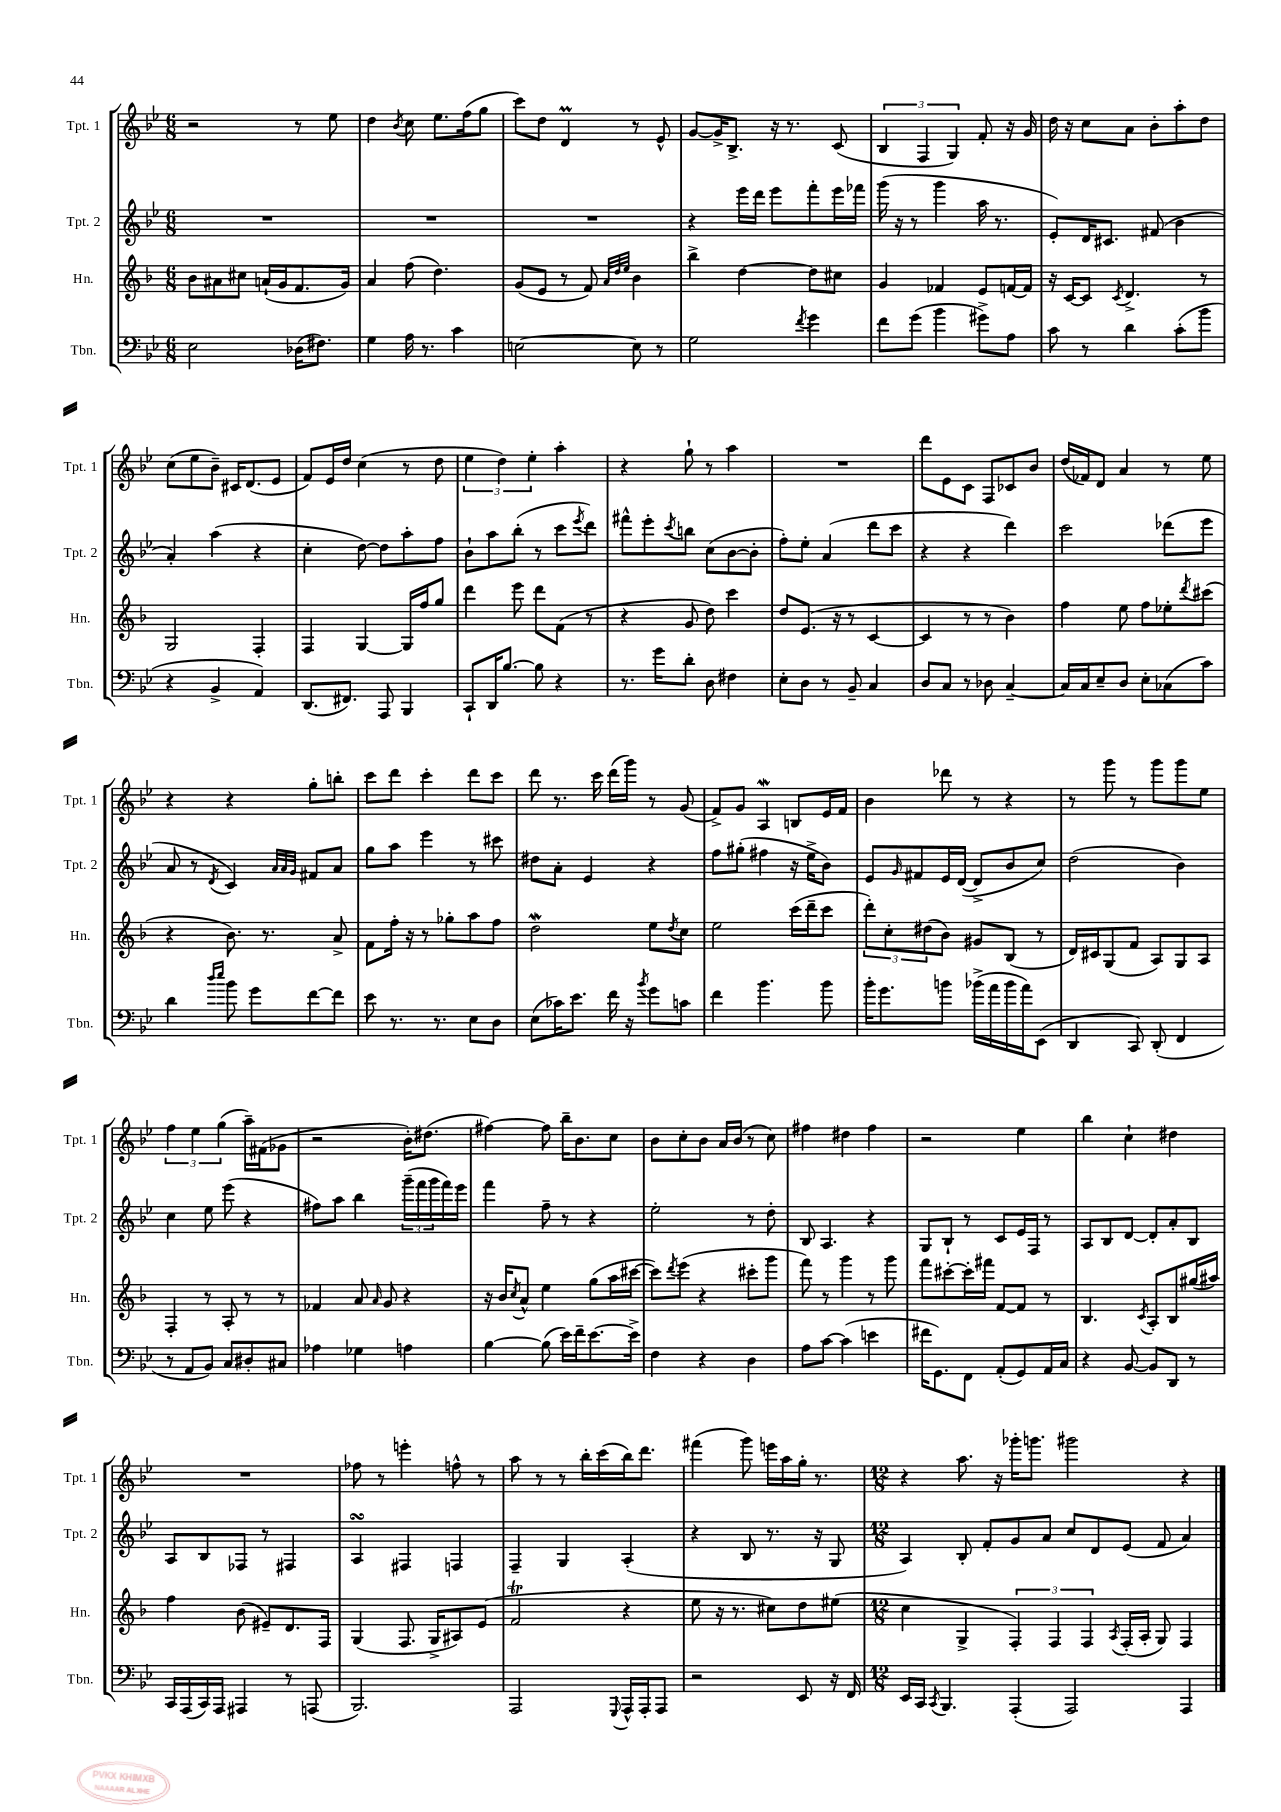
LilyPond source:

<<
\new StaffGroup <<
\new Staff = "s0" \with { instrumentName = "Tpt. 1" shortInstrumentName = "Tpt. 1" } {
    \clef treble \key bes \major \numericTimeSignature \time 6/8
    r2 r8 ees''8 |
    d''4 \acciaccatura { bes'8 } c''8 ees''8. f''16( g''8 |
    c'''8) d''8 d'4\prall r8 ees'8-^ |
    g'8~ g'16-> bes8.-> r16 r8. c'8( |
    \tuplet 3/2 { bes4 f4 g4) } f'8-. r16 g'16 |
    d''16 r16 c''8 a'8 bes'8-. a''8-. d''8 |
    c''8( ees''8 bes'8--) cis'16 d'8.( ees'8 |
    f'8) ees'16 d''16 c''4( r8 d''8 |
    \tuplet 3/2 { ees''4 d''4) ees''4-. } a''4-. |
    r4 g''8-! r8 a''4 |
    R2. |
    d'''8 ees'8 c'8 f8 ces'8 bes'8 |
    d''16( fes'16) d'8 a'4 r8 ees''8 |
    r4 r4 g''8-. b''8-. |
    c'''8 d'''8 c'''4-. d'''8 c'''8 |
    d'''8 r8. c'''16 d'''16( g'''16) r8 g'8( |
    f'8->) g'8 a4\mordent b8 ees'16 f'16 |
    bes'4 des'''8 r8 r4 |
    r8 g'''8 r8 g'''8 g'''8 ees''8 |
    \tuplet 3/2 { f''4 ees''4 g''4( } a''16--) fis'16( ges'8 |
    r2 bes'16-.) dis''8.( |
    fis''4~) fis''8 bes''16-- bes'8. c''8 |
    bes'8 c''8-. bes'8 a'16 bes'16( r8 c''8) |
    fis''4 dis''4 fis''4 |
    r2 ees''4 |
    bes''4 c''4-! dis''4 |
    R2. |
    fes''8 r8 e'''4-. f''8-^ r8 |
    a''8 r8 r8 bes''16-. c'''16( bes''16) d'''8. |
    fis'''4( g'''8) e'''16 a''16 g''16-. r8. |
    \numericTimeSignature \time 12/8 r4 a''8. r16 ges'''16-. g'''8. gis'''2 r4 \bar "|." |
}
\new Staff = "s1" \with { instrumentName = "Tpt. 2" shortInstrumentName = "Tpt. 2" } {
    \clef treble \key bes \major \numericTimeSignature \time 6/8
    R2. |
    R2. |
    R2. |
    r4 ees'''16 d'''16 ees'''8 f'''8-. ees'''16 fes'''16 |
    g'''16( r16 r8 g'''4 a''16 r8. |
    ees'8-.) d'16 cis'8. fis'8( bes'4 |
    a'4-.) a''4( r4 |
    c''4-. d''8~) d''8 a''8-. f''8 |
    bes'8-! a''8 bes''8-.( r8 c'''8 \acciaccatura { ees'''8 } d'''8) |
    fis'''8-^ ees'''8-. \acciaccatura { c'''8 } b''8 c''8( bes'8~ bes'8-. |
    f''8-.) ees''8-. a'4( d'''8 c'''8 |
    r4 r4 d'''4) |
    c'''2 des'''8( ees'''8 |
    a'8 r8 \acciaccatura { d'8 } c'4) \grace { a'32 a'32 g'32 } fis'8 a'8 |
    g''8 a''8 ees'''4 r8 cis'''8 |
    dis''8 a'8-. ees'4 r4 |
    f''8 gis''8-.( fis''4 r16 ees''16-> bes'8) |
    ees'8 \grace { g'16 } fis'8 ees'16 d'16~( d'8-> bes'8 c''8) |
    d''2( bes'4) |
    c''4 ees''8 ees'''8( r4 |
    fis''8) a''8 bes''4 \tuplet 3/2 { g'''16--( f'''16 g'''16 } f'''16) ees'''16 |
    f'''4 f''8-- r8 r4 |
    ees''2-. r8 d''8-. |
    bes8 a4. r4 |
    g8 bes8-! r8 c'8 ees'16 f16 r8 |
    a8 bes8 d'8~ d'8-. a'8-. bes8 |
    a8 bes8 fes8 r8 fis4 |
    a4\turn fis4 f4 |
    f4-- g4 a4-.( |
    r4 bes8 r8. r16 g8 |
    \numericTimeSignature \time 12/8 a4) bes8-. f'8-. g'8 a'8 c''8 d'8 ees'8( f'8 a'4) \bar "|." |
}
\new Staff = "s2" \with { instrumentName = "Hn." shortInstrumentName = "Hn." } {
    \clef treble \key f \major \numericTimeSignature \time 6/8
    bes'8 ais'8 cis''8 a'16-!( g'16 f'8. g'16) |
    a'4 f''8( d''4.) |
    g'8( e'8 r8 f'8) \grace { a'32 d''32 e''32 } bes'4 |
    bes''4-> d''4~ d''8 cis''8 |
    g'4 fes'4 e'8 f'16~ f'16 |
    r16 c'16~ c'8 \acciaccatura { c'8 } d'4.-> r8 |
    g2 f4-. |
    f4 g4~ g16 f''16 g''8 |
    d'''4 e'''8 d'''8 f'8( r8 |
    r4 g'8 d''8) c'''4 |
    d''8 e'8.( r16 r8 c'4~ |
    c'4 r8 r8 bes'4) |
    f''4 e''8 f''8 ees''8-. \acciaccatura { d'''8 } cis'''8( |
    r4 bes'8.) r8. a'8-> |
    f'8 f''16-. r16 r8 ges''8-. a''8 f''8 |
    d''2\mordent e''8 \acciaccatura { d''8 } c''8 |
    e''2 c'''16( d'''16-- c'''8 |
    \tuplet 3/2 { d'''8-.) c''8-. dis''8( } bes'8) gis'8 bes8( r8 |
    d'16) cis'16 g8( f'8 a8) g8 a8 |
    f4-. r8 a8-. r8 r8 |
    fes'4 a'8 \grace { a'16 } g'8 r4 |
    r16 bes'16 \acciaccatura { c''8 } a'8-^ e''4 g''8( a''16 cis'''16~ |
    cis'''8) \acciaccatura { d'''8 } e'''8( r4 cis'''8-. g'''8 |
    f'''8) r8 g'''4 r8 g'''8 |
    f'''8 cis'''8~-. cis'''16-. fis'''16 f'8~ f'8 r8 |
    bes4. \acciaccatura { c'8 } a8-. bes8 gis''16( ais''16) |
    f''4 bes'8( eis'8--) d'8. f16 |
    g4( f8. g16-> ais8) e'8( |
    f'2\trill r4 |
    e''8 r16 r8. cis''8) d''8 eis''8( |
    \numericTimeSignature \time 12/8 c''4 g4-> \tuplet 3/2 { f4-.) f4 f4 } \acciaccatura { a8 } f16-.( a16-. g8) f4 \bar "|." |
}
\new Staff = "s3" \with { instrumentName = "Tbn." shortInstrumentName = "Tbn." } {
    \clef bass \key bes \major \numericTimeSignature \time 6/8
    ees2 des16( fis8.) |
    g4 a16 r8. c'4 |
    e2~ e8 r8 |
    g2 \acciaccatura { f'8 } g'4 |
    f'8 g'8( bes'4 gis'8->) a8 |
    c'8 r8 d'4 c'8-.( bes'8 |
    r4 bes,4-> a,4) |
    d,8.( fis,8.) a,,8 bes,,4 |
    c,8-! d,16 bes8.~ bes8 r4 |
    r8. g'16 d'8-. d8 fis4 |
    ees8-. d8 r8 bes,8-- c4 |
    d8 c8 r8 des8 c4~-- |
    c16 c16 ees8-- d8 ees8-. ces8( c'8) |
    d'4 \grace { d''16 ees''16 } bes'8 g'8 f'8~ f'8 |
    ees'8 r8. r8. ees8 d8 |
    ees8( ces'16) ees'8. f'16 r16 \acciaccatura { bes'8 } g'8 c'8 |
    f'4 bes'4. bes'8 |
    bes'16-. g'8. b'8 bes'16->( a'16 bes'16 a'16) ees,8( |
    d,4 c,8) d,8-.( f,4 |
    r8 a,8 bes,8) c8 dis8-. cis8 |
    aes4 ges4 a4 |
    bes4~ bes8( ees'16) f'16-- ees'8.~ ees'16-> |
    f4 r4 d4 |
    a8 c'8~ c'4( e'4 |
    fis'16 g,8.) f,8 a,8-.( g,8) a,16 c16 |
    r4 bes,8~ bes,8 d,8 r8 |
    c,16 a,,16( c,16) a,,16 ais,,4 r8 a,,8( |
    bes,,2.) |
    a,,2 \appoggiatura { g,,8 } a,,16-^ a,,16-. a,,8 |
    r2 ees,8 r16 f,16 |
    \numericTimeSignature \time 12/8 ees,16 c,16 \acciaccatura { c,8 } bes,,4. a,,4-.( a,,2) a,,4 \bar "|." |
}
>>
>>
\layout { \context { \Score \remove "Bar_number_engraver" } }
